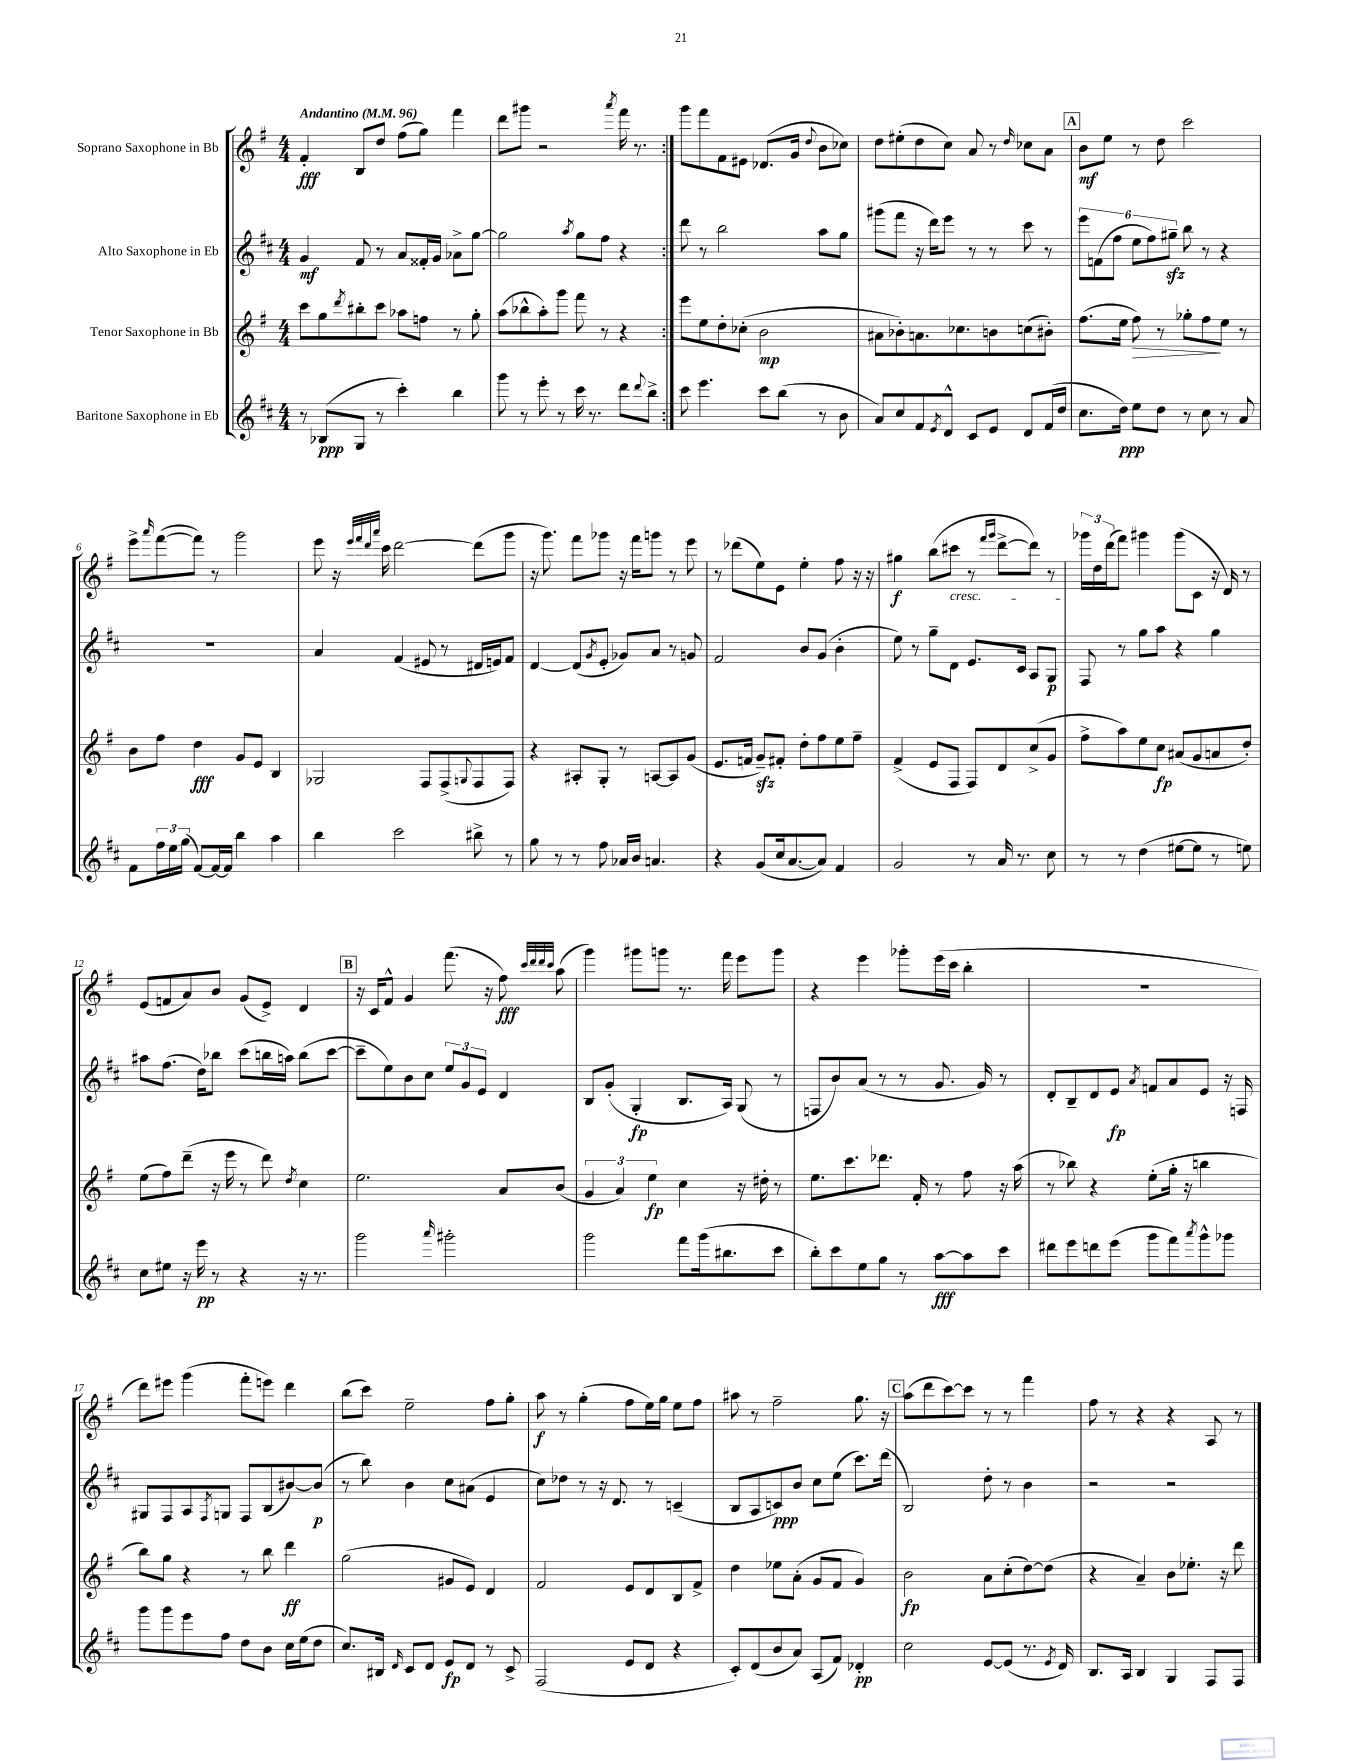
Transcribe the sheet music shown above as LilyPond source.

<<
\new StaffGroup <<
\new Staff = "s0" \with { instrumentName = "Soprano Saxophone in Bb" } {
    \clef treble \key g \major \numericTimeSignature \time 4/4 \tempo "Andantino" 4 = 96
    \repeat volta 2 { fis'4-.\fff b8 d''8 fis''8( g''8) fis'''4 |
    d'''8 gis'''8 r2 \acciaccatura { a'''8 } fis'''16 r8. | }
    g'''8 fis'''8 fis'8 eis'8 des'8.( g'16 \appoggiatura { d''8 } b'8 ces''8) |
    d''8 eis''8-.( d''8 c''8) a'8 r8 \grace { d''16 } ces''8 a'8 |
    \mark \markup { \box "A" } b'8\mf e''8 r8 d''8 c'''2 |
    e'''8-> \grace { a'''16 } fis'''8~( fis'''8) r8 g'''2 |
    e'''8 r16 \grace { e'''32 fis'''32 d'''32 a'''32 } c'''16 d'''2~ d'''8( g'''8 |
    r16 g'''8.) fis'''8 ges'''8 r16 fis'''16 g'''8 r8 e'''8 |
    r8 des'''8( e''8) e'8 e''4-. fis''8 r16 r16 |
    gis''4\f b''8( cis'''8\cresc r8 \grace { fis'''16 g'''16 } d'''8~-> d'''8) r8 |
    \tuplet 3/2 { ges'''16\! d''16 d'''16( } fis'''8) gis'''4 gis'''8( c'8 r16 d'16) r8 |
    e'8( f'8 a'8) b'8 g'8( e'8->) d'4 |
    \mark \markup { \box "B" } r16 c'16 fis'8-^ g'4 fis'''8.( r16 fis''8\fff) \grace { c'''32 d'''32 d'''32 c'''32 } a''8( |
    g'''4) gis'''8 g'''8 r8. fis'''16 e'''8 g'''8 |
    r4 e'''4 ges'''8-. e'''16( c'''16 b''4-. |
    R1 |
    d'''8) eis'''8 g'''4( fis'''8-. e'''8) d'''4 |
    b''8( c'''8) e''2-- fis''8 g''8-. |
    a''8\f r8 g''4-.( fis''8 e''16) g''16 e''8 fis''8 |
    ais''8 r8 fis''2-- g''8. r16 |
    \mark \markup { \box "C" } a''8( d'''8 c'''8~) c'''8 r8 r8 fis'''4 |
    fis''8 r8 r4 r4 a8 r8 \bar "|." |
}
\new Staff = "s1" \with { instrumentName = "Alto Saxophone in Eb" } {
    \clef treble \key d \major \numericTimeSignature \time 4/4
    \repeat volta 2 { g'4\mf fis'8 r8 a'8 fisis'16-. g'16 aes'8-> g''8~ |
    g''2 \acciaccatura { a''8 } g''8 fis''8 r4 | }
    d'''8 r8 b''2 a''8 g''8 |
    gis'''8( fis'''8 r16 d'''16) e'''8 r8 r8 cis'''8 r8 |
    \mark \markup { \box "A" } \tuplet 6/4 { e'''8 f'8( fis''8 e''8 fis''8) gis''8--\sfz } b''8 r8 r4 |
    R1 |
    a'4 fis'4( eis'8 r8 dis'16 e'16) fis'8 |
    d'4~ d'8( \acciaccatura { g'8 } e'8-. ges'8) a'8 r8 g'8 |
    fis'2 b'8 g'8( b'4-. |
    e''8) r8 g''8-- d'8 e'8. cis'16 a8 g8\p |
    fis8 r8 g''8 a''8 r4 g''4 |
    ais''8 fis''8.( d''16) bes''8 cis'''8( b''16 a''16) b''8( cis'''8~ |
    \mark \markup { \box "B" } cis'''8-- e''8) b'8 cis''8 \tuplet 3/2 { e''8 g'8 e'8 } d'4 |
    b8 g'8-.( g4-.\fp b8. a16) g8( r8 |
    f8 b'8) a'8( r8 r8 g'8. g'16) r8 |
    d'8-. b8-- d'8 e'8\fp \acciaccatura { a'8 } f'8 a'8 e'8 r16 f16 |
    gis8 fis8 a8 \acciaccatura { fis8 } g8 fis8 b8( bis'8~) bis'8\p( |
    r8 b''8) b'4 cis''8 ais'8( e'4 |
    cis''8) des''8 r8 r16 d'8. r8 c'4--( |
    b8 a8 c'8\ppp) b'8 cis''8 e''8( cis'''8.) d'''16( |
    \mark \markup { \box "C" } b2) d''8-. r8 b'4 |
    r2 r2 \bar "|." |
}
\new Staff = "s2" \with { instrumentName = "Tenor Saxophone in Bb" } {
    \clef treble \key g \major \numericTimeSignature \time 4/4
    \repeat volta 2 { c'''8 g''8 \acciaccatura { d'''8 } bis''8-. c'''8 aes''8 f''8 r8 g''8-. |
    a''8( bes''8-^ a''8-.) g'''8 fis'''8 r8 r4 | }
    e'''8 e''8 d''8-. ces''8-.( b'2\mp |
    ais'8 bes'8-.) a'8. ces''8. b'8 c''8( bis'8-.) |
    \mark \markup { \box "A" } fis''8.( e''16 fis''8\>) r8 ges''8-. fis''8\! e''8 r8 |
    b'8 fis''8 d''4\fff g'8 e'8 b4 |
    ges2 fis8 fis8->( \appoggiatura { g8 } fis8 fis8) |
    r4 ais8-. g8-. r8 a8~ a8 g'8( |
    e'8. f'16 g'8--\sfz) fis'8-. d''8-. fis''8 e''8 fis''8-- |
    fis'4->( e'8 fis8 fis8) d'8 c''8->( g'8 |
    fis''8-> a''8) e''8 c''8\fp ais'8( g'8 a'8 d''8-.) |
    e''8( fis''8) d'''8--( r16 e'''16 r8 d'''8) \acciaccatura { d''8 } c''4 |
    \mark \markup { \box "B" } e''2. a'8 b'8( |
    \tuplet 3/2 { g'4 a'4) e''4\fp } c''4 r16 dis''16-. r8 |
    e''8. c'''8. des'''8. fis'16-. r8 fis''8 r16 a''16( |
    r8 bes''8) r4 e''8-.( g''16-. r16 b''4 |
    b''8) g''8 r4 r8 b''8 d'''4\ff |
    g''2( gis'8 e'8) d'4 |
    fis'2 e'8 d'8 b8 fis'8-> |
    d''4 ees''8 a'8-.( g'8 fis'8 g'4) |
    \mark \markup { \box "C" } b'2\fp a'8 c''8-.( d''8~) d''8( |
    r4 a'4--) b'8 ees''8.-. r16 d'''8 \bar "|." |
}
\new Staff = "s3" \with { instrumentName = "Baritone Saxophone in Eb" } {
    \clef treble \key d \major \numericTimeSignature \time 4/4
    \repeat volta 2 { r8 bes8\ppp( g8 r8 cis'''4-.) b''4 |
    g'''8 r8 e'''8-. r8 cis'''16 r8. d'''8 \appoggiatura { d'''8 } b''8-> | }
    cis'''8 e'''4. cis'''8 b''8( r8 b'8 |
    a'8) cis''8 fis'8 \acciaccatura { e'8 } d'8-^ cis'8 e'8 d'8 fis'16( d''16 |
    \mark \markup { \box "A" } cis''8. d''16\ppp) e''8 d''8 r8 cis''8 r8 a'8 |
    fis'8 \tuplet 3/2 { fis''16 e''16 g''16( } fis'8~) fis'16~ fis'16 b''4 a''4 |
    b''4 cis'''2 bis''8-> r8 |
    g''8 r8 r8 fis''8 aes'16 b'16 a'4. |
    r4 g'8( cis''16 a'8.~ a'8) fis'4 |
    g'2 r8 a'16 r8. cis''8 |
    r8 r8 d''4( eis''8~ eis''8 r8 e''8) |
    cis''8 eis''8 r16 e'''16\pp r8 r4 r16 r8. |
    \mark \markup { \box "B" } g'''2 \grace { a'''16 } gis'''2-. |
    g'''2 fis'''8 g'''16( bis''8. cis'''8 |
    b''8-.) cis'''8 e''8 g''8 r8 a''8~\fff a''8 cis'''8 |
    dis'''8 e'''8 d'''8 e'''8( g'''8 fis'''8) \acciaccatura { a'''8 } g'''8-^ ges'''8 |
    g'''8 g'''8 e'''8 fis''8 d''8 b'8 cis''16 e''16( d''8 |
    cis''8.) bis16 \grace { d'16 } cis'8 d'8 e'8\fp d'8 r8 cis'8-> |
    fis2( e'8 d'8 r4 |
    cis'8-.) d'8( b'8 a'8) a8( fis'8) des'4-.\pp |
    \mark \markup { \box "C" } cis''2 e'8~ e'8( r8. \acciaccatura { e'8 } d'16) |
    b8. a16 b4 g4 fis8 fis8 \bar "|." |
}
>>
>>
